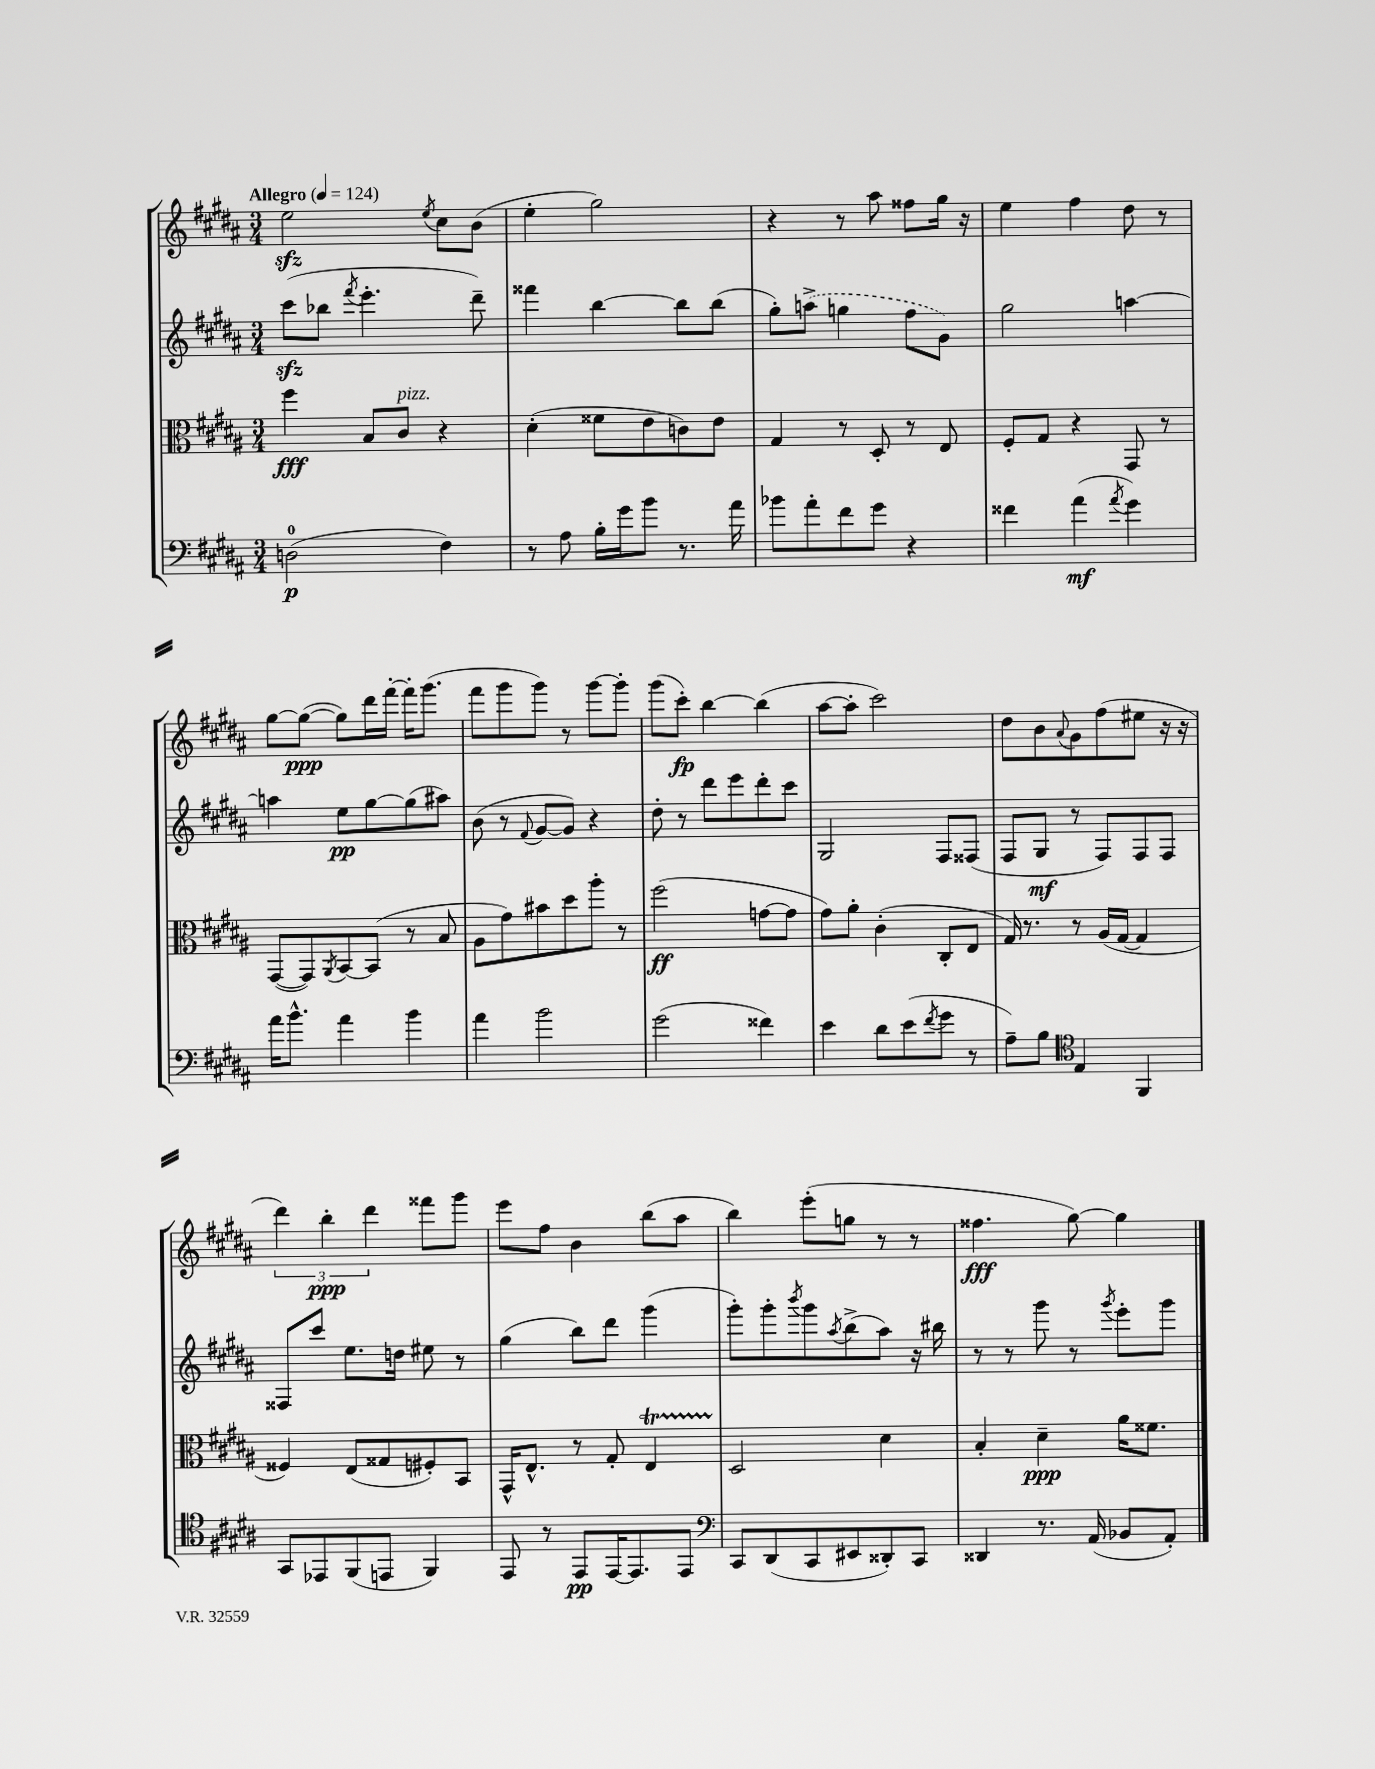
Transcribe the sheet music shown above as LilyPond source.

<<
\new StaffGroup <<
\new Staff = "s0" {
    \clef treble \key b \major \numericTimeSignature \time 3/4 \tempo "Allegro" 4 = 124
    e''2\sfz \acciaccatura { e''8 } cis''8 b'8( |
    e''4-. gis''2) |
    r4 r8 ais''8 fisis''8 gis''16 r16 |
    e''4 fis''4 dis''8 r8 |
    gis''8~ gis''8~\ppp( gis''8) dis'''16 fis'''16~-. fis'''16-. gis'''8.( |
    fis'''8 gis'''8 gis'''8) r8 gis'''8~ gis'''8-. |
    gis'''8( cis'''8-.\fp) b''4~ b''4( |
    ais''8~ ais''8-. cis'''2) |
    dis''8 b'8 \appoggiatura { ais'8 } gis'8 fis''8( eis''8 r16 r16 |
    \tuplet 3/2 { dis'''4) b''4-.\ppp dis'''4 } fisis'''8 gis'''8 |
    e'''8 fis''8 b'4 b''8( ais''8 |
    b''4) e'''8-.( g''8 r8 r8 |
    fisis''4.\fff gis''8~) gis''4 \bar "|." |
}
\new Staff = "s1" {
    \clef treble \key b \major \numericTimeSignature \time 3/4
    cis'''8\sfz( bes''8 \acciaccatura { fis'''8 } e'''4.-. dis'''8--) |
    fisis'''4 b''4~ b''8 b''8( |
    gis''8-.) \once \slurDashed a''8->( g''4 fis''8 gis'8) |
    gis''2 a''4~ |
    a''4 e''8\pp gis''8~ gis''8( ais''8) |
    b'8( r8 \appoggiatura { fis'8 } gis'8~ gis'8) r4 |
    dis''8-. r8 dis'''8 e'''8 dis'''8-. cis'''8 |
    gis2 fis8 fisis8( |
    fis8 gis8\mf r8 fis8) fis8 fis8 |
    fisis8 cis'''8 e''8. d''16 eis''8 r8 |
    gis''4( b''8) dis'''8 gis'''4( |
    gis'''8-.) gis'''8-. \acciaccatura { b'''8 } gis'''8 \acciaccatura { ais''8 } b''8->( ais''8) r16 bis''16 |
    r8 r8 gis'''8 r8 \acciaccatura { gis'''8 } e'''8-. gis'''8 \bar "|." |
}
\new Staff = "s2" {
    \clef alto \key b \major \numericTimeSignature \time 3/4
    fis''4\fff b8 cis'8^\markup { \italic "pizz." } r4 |
    dis'4-.( fisis'8 e'8 c'8) e'8 |
    gis4 r8 dis8-. r8 e8 |
    fis8-. gis8 r4 gis,8 r8 |
    gis,8~( gis,8) \acciaccatura { ais,8 } b,8~ b,8( r8 b8 |
    ais8 gis'8) bis'8 dis''8 ais''8-. r8 |
    fis''2\ff( g'8~ g'8 |
    gis'8) ais'8-. cis'4-.( cis8-. e8 |
    gis16) r8. r8 ais16( gis16~ gis4 |
    fisis4) e8( gisis8 fis8-.) b,8 |
    gis,16-^ e8.-^ r8 gis8-. e4\startTrillSpan |
    dis2\stopTrillSpan dis'4 |
    b4-. dis'4--\ppp ais'16 fisis'8. \bar "|." |
}
\new Staff = "s3" {
    \clef bass \key b \major \numericTimeSignature \time 3/4
    d2-0\p( fis4) |
    r8 ais8 b16-. gis'16 b'8 r8. ais'16 |
    bes'8 ais'8-. fis'8 gis'8 r4 |
    fisis'4 ais'4\mf( \acciaccatura { ais'8 } gis'4) |
    ais'16 b'8.-^ ais'4 b'4 |
    ais'4 b'2 |
    gis'2( fisis'4) |
    e'4 dis'8 e'8( \acciaccatura { fis'8 } gis'8 r8 |
    ais8--) b8 \clef tenor e4 fis,4 |
    gis,8 ees,8 fis,8( e,8 fis,4) |
    e,8 r8 e,8\pp e,16~ e,8. e,8 |
    \clef bass cis,8 dis,8( cis,8 eis,8 disis,8-.) cis,8 |
    disis,4 r8. ais,16( bes,8 ais,8-.) \bar "|." |
}
>>
>>
\layout { \context { \Score \remove "Bar_number_engraver" } }
